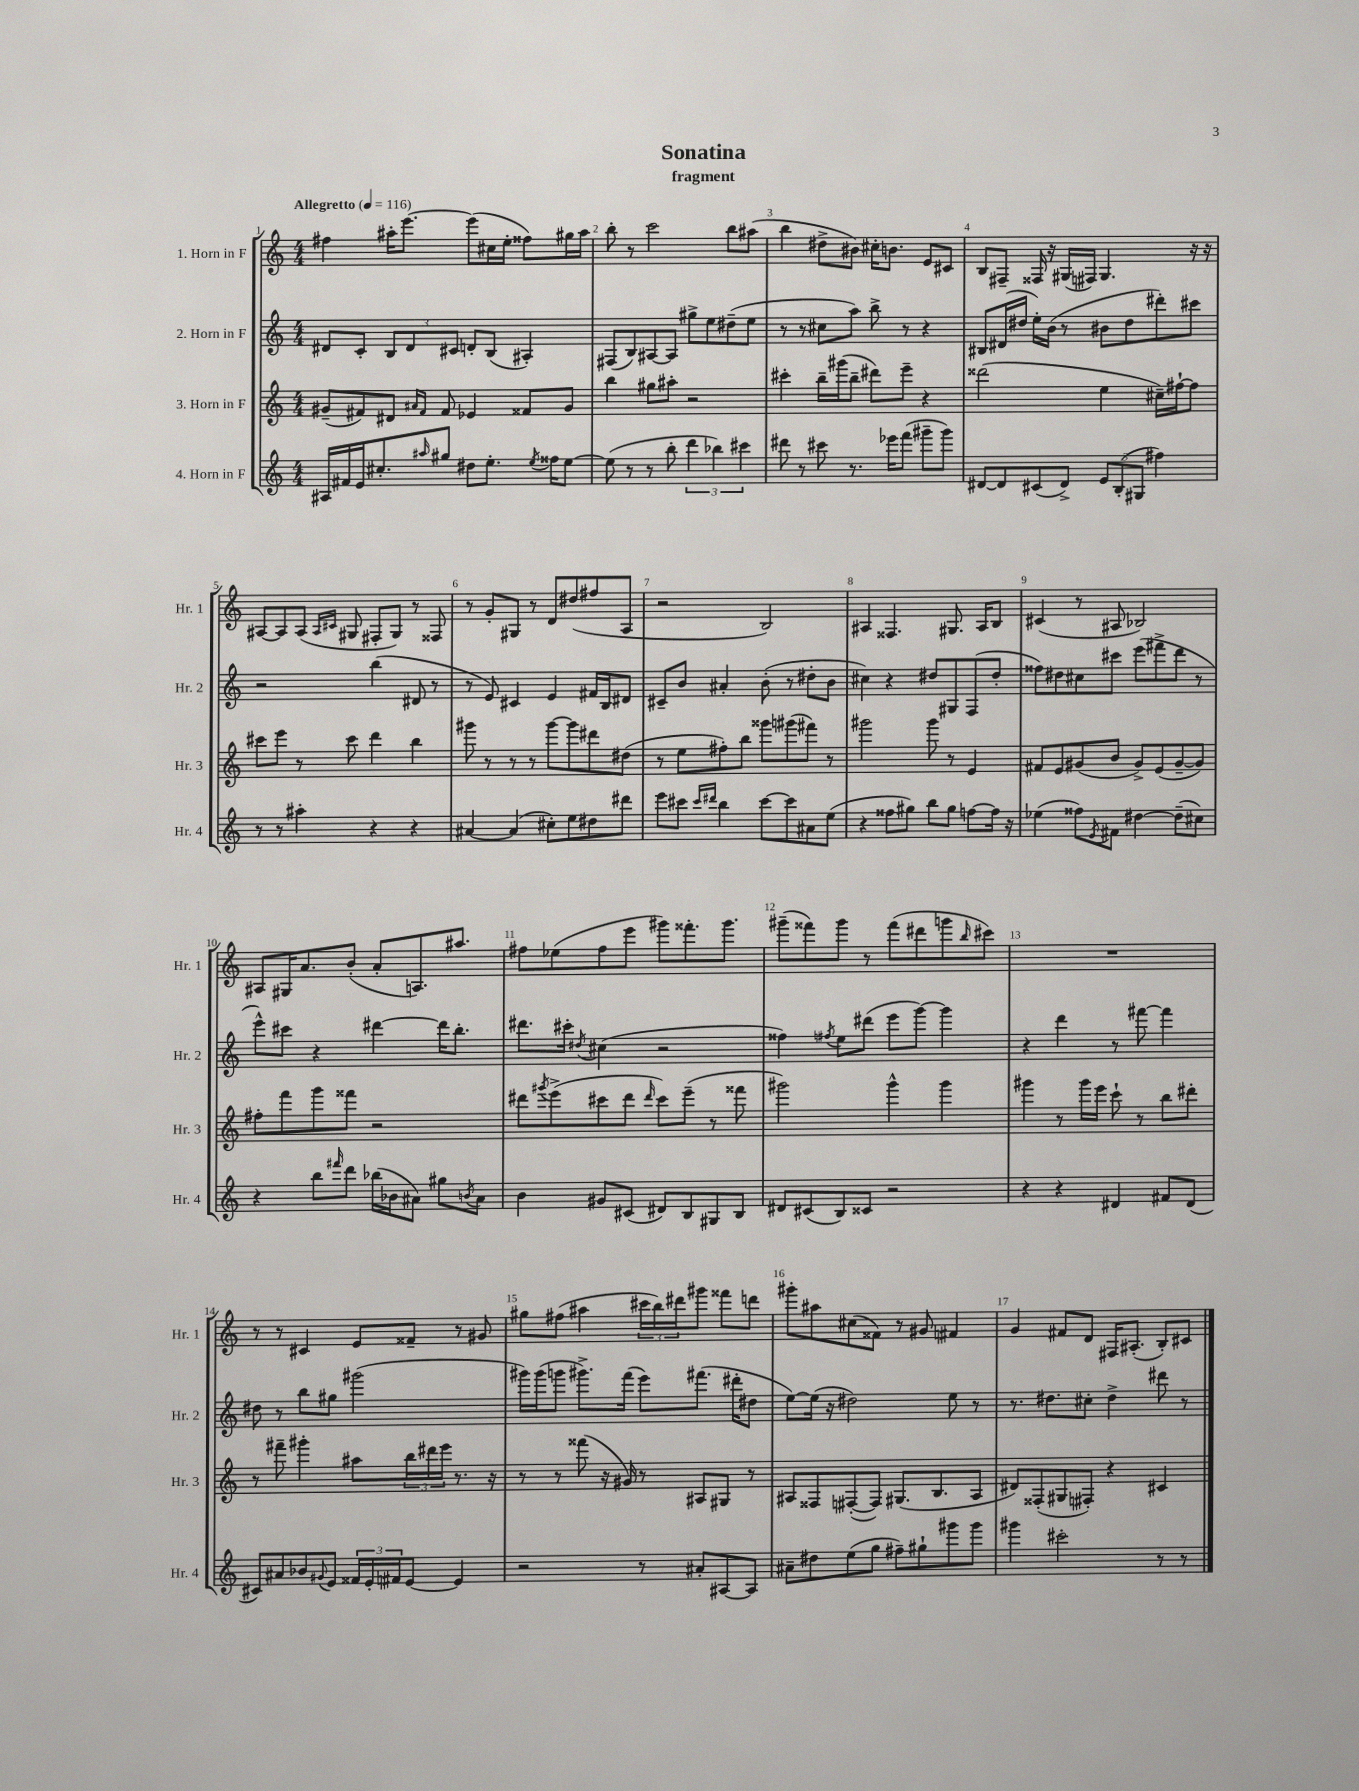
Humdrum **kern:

**kern	**kern	**kern	**kern
*staff4	*staff3	*staff2	*staff1
*clefG2	*clefG2	*clefG2	*clefG2
*k[]	*k[]	*k[]	*k[]
*M4/4	*M4/4	*M4/4	*M4/4
*MM116	*MM116	*MM116	*MM116
16A#	(8g#~	8d#	4ff#
16f#	.	.	.
16e	8f#)	8c'	.
8.cc#'	.	.	.
.	8d#	12B	16aa#'
.	.	.	[8.eee
.	.	12d#	.
.	16qqa#	.	.
16qqaa#	16qqf#	.	.
8gg#	8f#	.	.
.	.	12c#	.
8dd#	4e-	8d'	(8eee]
8.ee'	.	(8B	16cc#
.	.	.	16ee'
.	8f##	4A#')	8ff##)
8qee	.	.	.
16ff##	.	.	.
[8ee	8g#	.	16gg#
.	.	.	16aa#
=	=	=	=
(8ee]	4bb	(8F#	8bb'
8r	.	8B)	8r
8r	8gg#	[8A#	2ccc
8bb'	8aa#'	8A#]	.
6ddd	2r	8gg#^	.
.	.	8ee	.
6bb-)	.	.	.
.	.	(8dd#~	8bb
6ccc#	.	.	.
.	.	8ee	(8aa#
=	=	=	=
8ddd#	4ccc#'	8r	4bb
8r	.	8r	.
8ccc#	16bb~	8cc#	8dd#^
.	(16ggg#	.	.
8.r	8bb~	8aa)	8b#)
.	8ddd#)	8bb^	16cc#'
16eee-	.	.	8.b
(8fff	8eee~	8r	.
8ggg#~	4r	4r	8e
8ggg#)	.	.	8c#
=	=	=	=
[8d#	(2ddd##	8B#	8B
8d#]	.	(16d#	8F#~
.	.	16dd#	.
(8c#	.	16ee')	16F##
.	.	(16b	16r
8d#^)	.	8r	(16G#
.	.	.	16F#)
12e	4ee	8b#	4.G#
(12B'	.	.	.
.	.	8dd#	.
12G#	.	.	.
4ff#)	16cc#~)	8ddd#')	.
.	[16ff#`	.	.
.	8ff#]	8ccc#	16r
.	.	.	16r
=	=	=	=
8r	8ccc#	2r	[8A#
8r	8eee	.	8A#]
4aa#'	8r	.	(8A#
.	.	.	16qqA#
.	.	.	16qqc#
.	8ccc#	.	8G#
4r	4ddd	(4bb	8F#'
.	.	.	8G#)
4r	4bb	8d#	8r
.	.	8r	8F##
=	=	=	=
[4a#	8ggg#	8r	8r
.	8r	8e)	8g'
(4a#]	8r	4c#	8G#
.	8r	.	8r
8cc#')	[8ggg#	4e	8d
8ee	8ggg#]	.	(8dd#
8dd#	8ddd#	16f#	8ff#
.	.	16B	.
8ddd#	(8dd#	8d#	8A
=	=	=	=
8eee	8r	8c#~	2r
8ccc#	8ee	8b	.
16qqccc#	.	.	.
16qqddd#	.	.	.
4bb	8ff#')	4a#'	.
.	8bb	.	.
[8ccc#	8ggg##	(8b'	2B)
8ccc#]	(8ggg#	8r	.
8a#	8fff#)	8dd#'	.
(8ee	8r	8b	.
=	=	=	=
4r	2ggg#	4cc#)	4A#
8ff##	.	4r	4.F##
8gg#)	.	.	.
8bb	8ggg#	8dd#	.
8gg#	8r	8G#	8.G#
[8ff	4e	(8F	.
.	.	.	16A#
16ff]	.	8dd#'	8B
16r	.	.	.
=	=	=	=
(4ee-	8f#	8ff##)	(4c#
.	8e	8dd#	.
8ff##)	(8g#	8cc#	8r
8qe	.	.	.
8f#	8b	8ccc#	8A#
[4dd#	8g#^)	(8eee	2B-)
.	(8e	8fff#^	.
(8dd#~]	[8g#~	8ddd	.
8cc#)	8g#])	8r	.
=	=	=	=
4r	8ff#'	8eee^^)	8A#
.	8fff	8ccc#	16G#
.	.	.	8.a
8bb	8ggg	4r	.
16qqfff#	.	.	.
8ddd	8fff##	.	(8b'
(16bb-	2r	[4ddd#	8a'
16b-	.	.	.
8a#)	.	.	8.A)
8gg#	.	16ddd#]	.
.	.	8.bb'	8.aa#
8qb	.	.	.
8a#	.	.	.
=	=	=	=
4b	8ddd#	8.ddd#	8ff#
.	8qggg#	.	.
.	(8eee^	.	(8ee-
.	.	16ccc#'	.
.	.	8qdd#	.
8g#	8ccc#	(4cc#	8ff#
(8c#	8ddd#	.	8eee
.	16qqddd#	.	.
8d#)	8ccc#)	2r	8ggg#)
8B	(8eee~	.	8.fff##'
8G#	8r	.	.
.	.	.	8.ggg#
8B	8fff##	.	.
=	=	=	=
8d#	2ggg#)	4ff##)	(8ggg#~
(8c#	.	.	8fff##)
.	.	8qff#	.
8B)	.	8ee	8ggg#
8c##	.	(8ddd#	8r
2r	4ggg#^^	8eee	(8fff##
.	.	[8ggg)	8ddd#
.	4ggg#	4ggg]	8ggg
.	.	.	16qqbb
.	.	.	8ccc#)
=	=	=	=
4r	4ggg#	4r	1r
4r	8r	4ddd	.
.	16ggg#	.	.
.	16eee	.	.
4d#	8ccc`	8r	.
.	8r	[8fff#	.
8f#	8bb	4fff#]	.
(8d#	8ddd#'	.	.
=	=	=	=
8c#)	8r	8dd#	8r
8a#	8fff#~	8r	8r
8b-	4ggg#'	8bb	4c#
8qqg#	.	.	.
8e	.	8gg#	.
24f##	8aa#	(2ggg#	8e
24e'	.	.	.
24f#	.	.	.
[8e	24bb	.	8f##~
.	24ddd#	.	.
.	24eee	.	.
4e]	8.r	.	8r
.	.	.	8g#
.	16r	.	.
=	=	=	=
2r	8r	16ggg#)	8gg#
.	.	(16ggg#	.
.	8r	8ggg	(8ff#
.	(8fff##	8.ggg#^)	4aa#
.	16r	.	.
.	16g#)	(16fff	.
8r	8r	8eee)	24ccc#
.	.	.	24bb)
.	.	.	24ddd#
8a#'	8A#	(8.fff#	8ggg#
[8A#	8G#	.	8fff##
.	.	16ddd#'	.
8A#]	8r	8dd#	8ddd
=	=	=	=
8a#~	8A#	[8ee)	8ggg#'
8dd#	8F##	(16ee]	8aa#
.	.	16r	.
(8ee	([8F#'	2dd#)	(8cc#
8gg	8F#])	.	8f##)
8ff#~)	(8.G#	.	8r
8gg#`	.	.	8g#
.	8.B	.	.
8ggg#	.	8ee	4f#
8ggg#	8A#	8r	.
=	=	=	=
4ggg#	8d#)	8.r	4g
.	(8F##'	.	.
.	.	8.dd#	.
2ccc#'	8G#	.	8f#
.	8F#')	8cc#'	8d
.	4r	4dd#^	16F#
.	.	.	(8.A#'
8r	4c#	8ddd#	8B')
8r	.	8r	8c#
==	==	==	==
*-	*-	*-	*-
